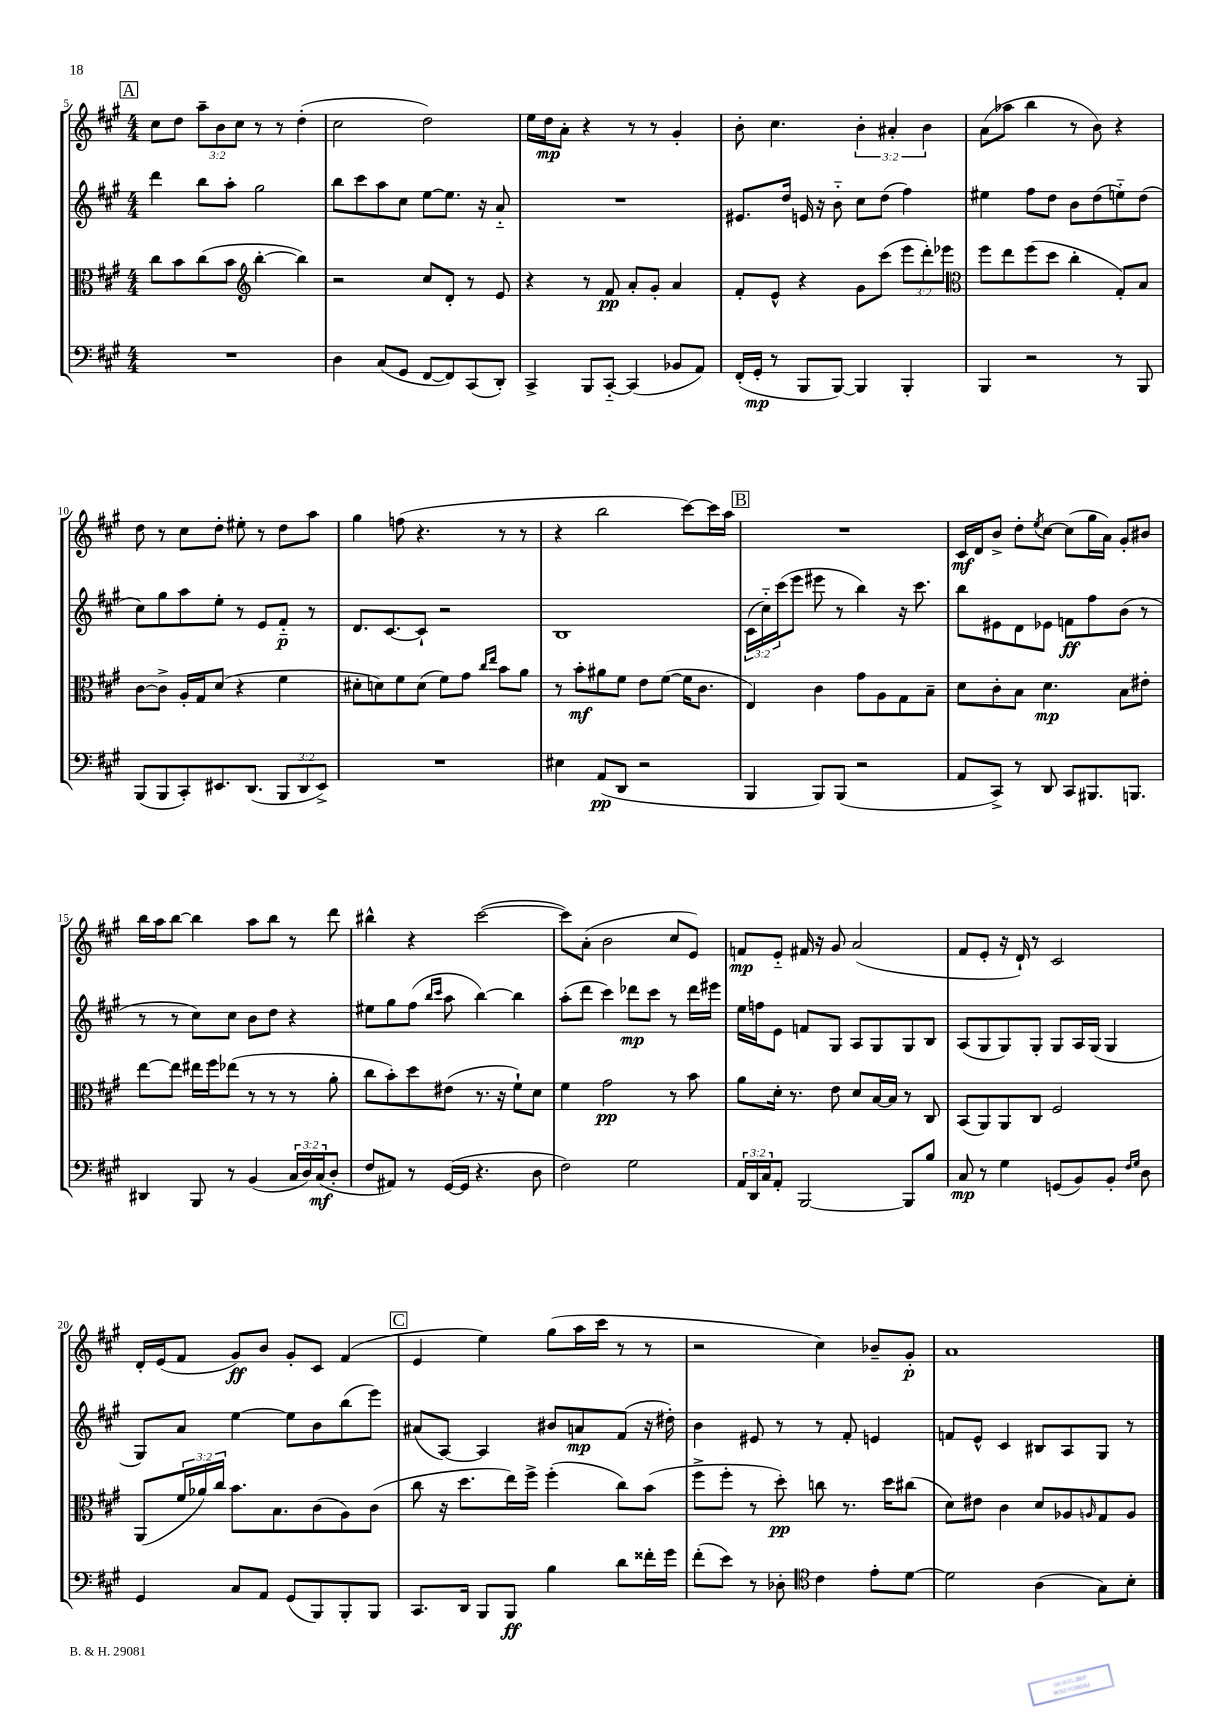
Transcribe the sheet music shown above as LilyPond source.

<<
\new StaffGroup <<
\new Staff = "s0" {
    \clef treble \key a \major \numericTimeSignature \time 4/4 \override Staff.TupletNumber.text = #tuplet-number::calc-fraction-text
    \mark \markup { \box "A" } cis''8 d''8 \tuplet 3/2 { a''8-- b'8 cis''8 } r8 r8 d''4-.( |
    cis''2 d''2) |
    e''16 d''16\mp a'8-. r4 r8 r8 gis'4-. |
    b'8-. cis''4. \tuplet 3/2 { b'4-. ais'4-. b'4 } |
    a'8( aes''8 b''4 r8 b'8) r4 |
    d''8 r8 cis''8 d''8-. eis''8-. r8 d''8 a''8 |
    gis''4 f''8( r4. r8 r8 |
    r4 b''2 cis'''8~) cis'''16 a''16 |
    \mark \markup { \box "B" } R1 |
    cis'16\mf d'16 b'8-> d''8-. \acciaccatura { e''8 } cis''8~ cis''8( gis''16 a'16) gis'8-. bis'8 |
    b''16 a''16 b''8~ b''4 a''8 b''8 r8 d'''8 |
    bis''4-^ r4 cis'''2~( |
    cis'''8) a'8-.( b'2 cis''8 e'8) |
    f'8\mp e'8-_ fis'16 r16 gis'8 a'2( |
    fis'8 e'8-. r16 d'16-!) r8 cis'2 |
    d'16-. e'16( fis'8 gis'8\ff) b'8 gis'8-. cis'8 fis'4( |
    \mark \markup { \box "C" } e'4 e''4) gis''8( a''16 cis'''16 r8 r8 |
    r2 cis''4) bes'8-- gis'8-.\p |
    a'1 \bar "|." |
}
\new Staff = "s1" {
    \clef treble \key a \major \numericTimeSignature \time 4/4 \override Staff.TupletNumber.text = #tuplet-number::calc-fraction-text
    \mark \markup { \box "A" } d'''4 b''8 a''8-. gis''2 |
    b''8 cis'''8 a''8 cis''8 e''8~ e''8. r16 a'8-_ |
    R1 |
    eis'8. d''16 e'16 r16 b'8-_ cis''8 d''8( fis''4) |
    eis''4 fis''8 d''8 b'8 d''8( e''8-_) d''8( |
    cis''8) gis''8 a''8 e''8-. r8 e'8 fis'8-_\p r8 |
    d'8. cis'8.~ cis'8-! r2 |
    b1 |
    \mark \markup { \box "B" } \tuplet 3/2 { cis'16( cis''16-_) cis'''16( } e'''8 eis'''8 r8 b''4) r16 cis'''8. |
    b''8 eis'8 d'8 ees'8 f'8\ff fis''8 b'8( r8 |
    r8 r8 cis''8) cis''8 b'8 d''8 r4 |
    eis''8 gis''8 fis''8( \grace { b''16 cis'''16 } a''8 b''4~) b''4 |
    a''8-.( d'''8 cis'''4) des'''8\mp cis'''8 r8 des'''16 eis'''16 |
    e''16 f''16 e'8 f'8 gis8 a8 gis8 gis8 b8 |
    a8( gis8 gis8) gis8-. gis8 a16 gis16( gis4 |
    gis8) a'8 e''4~ e''8 b'8 b''8( e'''8) |
    \mark \markup { \box "C" } ais'8( a8~) a4 bis'8 a'8\mp fis'8( r16 dis''16-.) |
    b'4 eis'8 r8 r8 fis'8-. e'4 |
    f'8 e'8-^ cis'4 bis8 a8 gis8 r8 \bar "|." |
}
\new Staff = "s2" {
    \clef alto \key a \major \numericTimeSignature \time 4/4 \override Staff.TupletNumber.text = #tuplet-number::calc-fraction-text
    \mark \markup { \box "A" } cis''8 b'8 cis''8( b'8 \clef treble b''4~-. b''4) |
    r2 cis''8 d'8-. r8 e'8 |
    r4 r8 fis'8\pp a'8-. gis'8-. a'4 |
    fis'8-. e'8-^ r4 gis'8 cis'''8( \tuplet 3/2 { e'''8 d'''8-.) ees'''8 } |
    \clef alto fis''8 e''8 fis''8( d''8 cis''4-. gis8-.) b8 |
    cis'8~ cis'8-> a16-. gis16 d'8( r4 fis'4 |
    dis'8-. d'8) fis'8 d'8( fis'8) gis'8 \grace { cis''16 e''16 } b'8 a'8 |
    r8 b'8-.\mf ais'8 fis'8 e'8 fis'8~( fis'16 cis'8. |
    \mark \markup { \box "B" } e4) cis'4 gis'8 a8 gis8 b8-- |
    d'8 cis'8-. b8 d'4.\mp b8 eis'8-. |
    e''8~ e''8 eis''16 fis''16 ees''8( r8 r8 r8 a'8-. |
    cis''8 b'8-.) d''8 eis'8( r8. r16 fis'8-!) d'8 |
    fis'4 gis'2\pp r8 b'8 |
    a'8 d'16-. r8. e'8 d'8 b16~ b16 r8 cis8 |
    b,8( a,8) a,8 cis8 fis2 |
    a,8( \tuplet 3/2 { fis'16 aes'16) cis''16 } b'8. b8. cis'8( a8) cis'8( |
    \mark \markup { \box "C" } cis''8 r16 d''8. e''16) fis''16-> fis''4-.( cis''8) b'8( |
    fis''8-> fis''8-. r8 d''8-.\pp) c''8 r8. d''16 cis''8( |
    d'8) eis'8 cis'4 d'8 aes8 \grace { a16 } gis8 a8 \bar "|." |
}
\new Staff = "s3" {
    \clef bass \key a \major \numericTimeSignature \time 4/4 \override Staff.TupletNumber.text = #tuplet-number::calc-fraction-text
    \mark \markup { \box "A" } R1 |
    d4 cis8( gis,8 fis,8~ fis,8) cis,8( d,8-.) |
    cis,4-> b,,8 cis,8~-_ cis,4( bes,8 a,8) |
    fis,16-.( gis,16-.\mp r8 b,,8 b,,8~) b,,4 b,,4-. |
    b,,4 r2 r8 b,,8 |
    b,,8( b,,8 cis,8-.) eis,8. d,8.( \tuplet 3/2 { b,,8 d,8 eis,8->) } |
    R1 |
    eis4 a,8\pp( d,8 r2 |
    \mark \markup { \box "B" } b,,4 b,,8) b,,8( r2 |
    a,8 cis,8->) r8 d,8 cis,8 bis,,8. b,,8. |
    dis,4 b,,8 r8 b,4( \tuplet 3/2 { cis16 d16) cis16\mf( } d8-. |
    fis8 ais,8) r8 gis,16~( gis,16 r4. d8 |
    fis2) gis2 |
    \tuplet 3/2 { a,16 d,16 cis16 } a,8-. b,,2~ b,,8 b8 |
    cis8\mp r8 gis4 g,8( b,8) b,8-. \grace { fis16 gis16 } d8 |
    gis,4 cis8 a,8 gis,8( b,,8) b,,8-. b,,8 |
    \mark \markup { \box "C" } cis,8. d,16 b,,8 b,,8\ff b4 d'8 fisis'16-. gis'16 |
    fis'8-.( e'8) r8 des8-. \clef tenor cis'4 e'8-. d'8~ |
    d'2 a4( gis8) b8-. \bar "|." |
}
>>
>>
\layout { \context { \Score currentBarNumber = #5 } }
